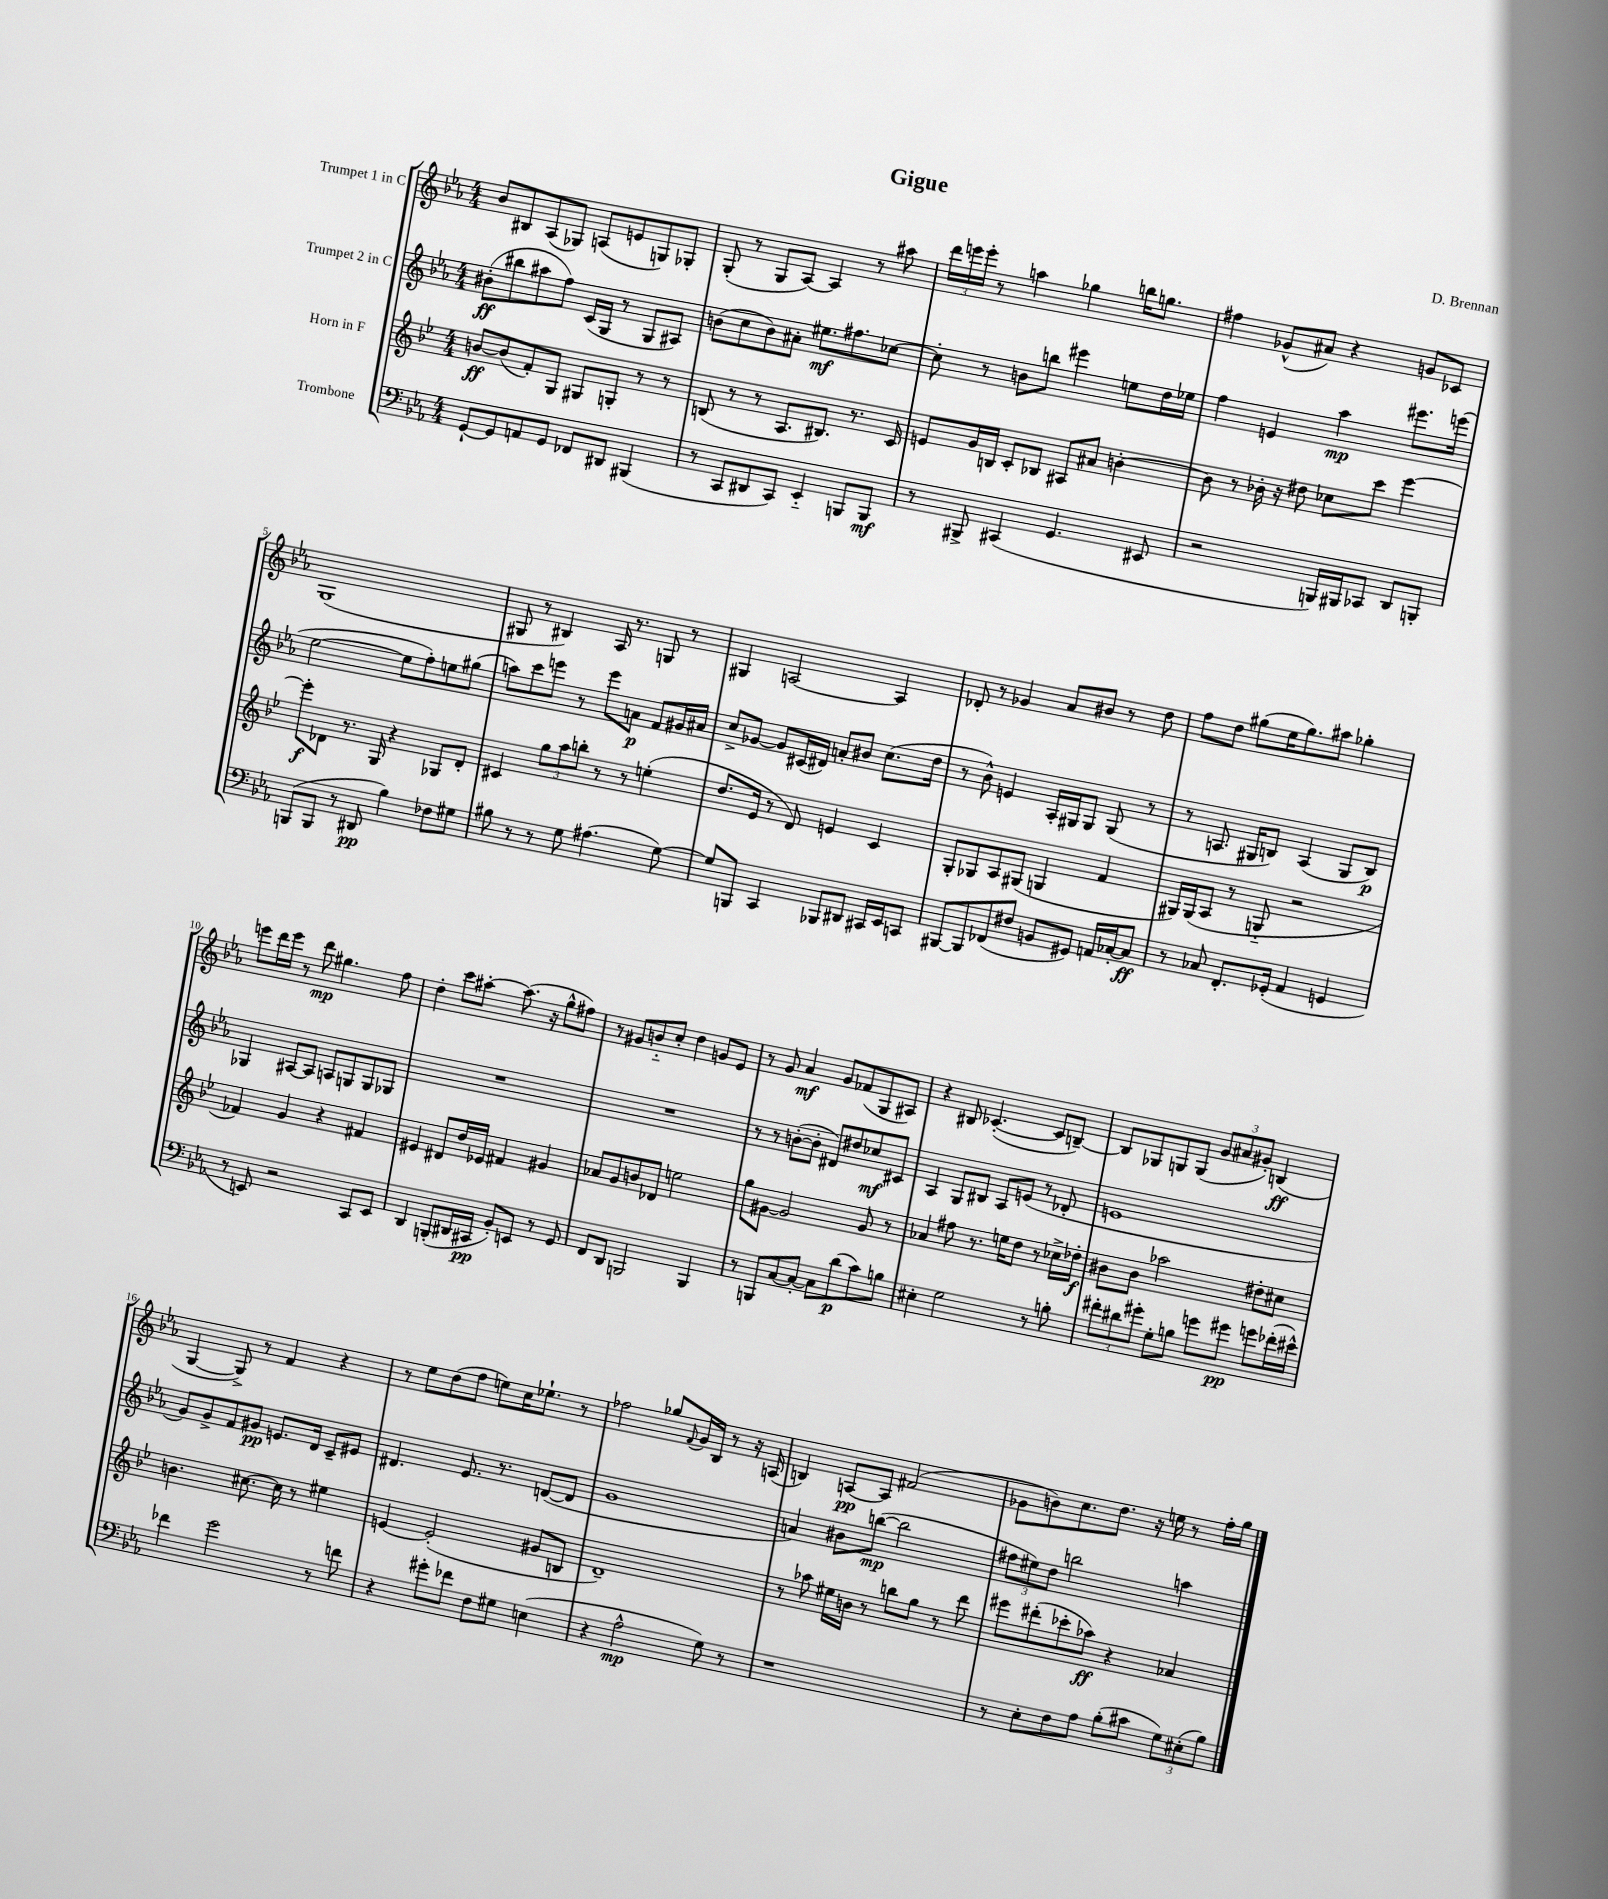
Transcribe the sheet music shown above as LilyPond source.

\header { title = "Gigue" composer = "D. Brennan" }
<<
\new StaffGroup <<
\new Staff = "s0" \with { instrumentName = "Trumpet 1 in C" } {
    \clef treble \key ees \major \numericTimeSignature \time 4/4
    bes'8 bis8 aes8( ges8) a8( e'8 g8) ges8-. |
    g8-.( r8 g8 aes8~) aes4 r8 ais''8 |
    \tuplet 3/2 { d'''16 e'''16 e'''16-. } r8 a''4 ges''4 b''16 g''8. |
    fis''4 ges'8-^( ais'8) r4 g'8 ces'8 |
    g1( |
    gis8 r8 bis4) aes16 r8. g8 r8 |
    gis4 a2~ a4 |
    des'8-. r8 ges'4 aes'8 bis'8 r8 d''8 |
    f''8 d''8 gis''8( ees''16 gis''8.) ais''8 ges''4-. |
    e'''8 d'''16 e'''16 r8 d'''8\mp gis''4. f''8 |
    d''4-. c'''8 ais''8~-. ais''8.( r16 g''8-^ fis''8) |
    r8 gis'8 b'8-_ c''8-. d''4 g'8 ees'8 |
    r8 g'8 aes'4\mf g'8 fes'8( g8 ais8) |
    r4 bis8 ces'4.~-.( ces'8 b8~--) |
    b8 ges8 g8 g8( \tuplet 3/2 { g'8 ais'8 gis'8-.) } b4\ff( |
    g4~ g8->) r8 f'4 r4 |
    r8 ees''8 d''8( f''8 e''8) c''16 ees''8.-! r8 |
    fes''2 ges''8 \appoggiatura { f'8 } g'16 bes16 r8 r16 a16( |
    b4) a8~\pp a8 fis'2( |
    ges'8 b'8) c''8. d''8. r16 e''16 r8 f''16-. g''16 \bar "|." |
}
\new Staff = "s1" \with { instrumentName = "Trumpet 2 in C" } {
    \clef treble \key ees \major \numericTimeSignature \time 4/4
    bis'8-.\ff( bis''8 ais''8 f''8) c'16( g16 r8 g8 ais8) |
    b'8( c''8 b'8) ais'8-. eis''8.\mf fis''8. ces''8~ |
    ces''8-. r8 b'8 b''8 eis'''4 e''8 d''16 ees''16 |
    f''4 e'4 aes''4\mp eis'''8. e'''16( |
    ees''2~ ees''8 f''8-.) e''8 gis''8( |
    a''8) c'''8 e'''8 r8 e'''8 a'8\p f'8 gis'16 ais'16 |
    c''8-> ges'8~ ges'8 cis'16( dis'16) a'8-. bis'8 c''8.( d''16 |
    r8 bes'8-^) e'4 aes16-. gis16 gis8 gis8( r8 |
    r8 a8. gis16 b8) a4( gis8 b8\p) |
    ges4 ais8~ ais8 a8 g8 g8 ges8 |
    R1 |
    R1 |
    r8 r8 b'8~-.( b'8-. dis'8) dis''8 ces''8\mf cis'8 |
    aes4 g8 bis8 aes8 e'8( r8 des'8-. |
    e'1 |
    g'8) g'8-> f'8 gis'8\pp e'8. d'16 c'8-- eis'8 |
    dis'4. ees'8. r8. d'8~( d'8 |
    g'1 |
    a'4) bis'8 b''8~\mp( b''2 |
    \tuplet 3/2 { fis''8 eis''8) d''8 } b''2 a''4 \bar "|." |
}
\new Staff = "s2" \with { instrumentName = "Horn in F" } {
    \clef treble \key bes \major \numericTimeSignature \time 4/4
    b'8~\ff b'8( f'8-.) g8 gis8 g8-. r8 r8 |
    b8( r8 r8 a8. bis8.) r8. c'16 |
    e'8 g'16 b16 c'8-. bes8 ais8 ais'8 b'4~-. |
    b'8 r8 bes'16-. r16 dis''8 ces''8 c'''8 ees'''4~ |
    ees'''8-.\f des'8 r8. g16 r4 ges8 des'8-. |
    cis'4 \tuplet 3/2 { g''8 a''8 b''8-. } r8 r8 e''4-.( |
    d''8. ees'16 r8 d'8) e'4 c'4 |
    g8-. ges8 a8 gis8( g4 f'4 |
    gis16) gis16( a8 r8 g8-_ r2 |
    fes'4) g'4 r4 fis'4 |
    eis'4 dis'8 d''16 ees'16 fis'4 gis'4 |
    aes'8 g'8 b'8 des'8 e''2 |
    g''8 gis'8~ gis'2 gis'8 r8 |
    aes'4 fis''8 r8. e''16 d''8 r8 ces''16-> des''16-.\f |
    bis'8 bis'8 aes''2 dis''8-. cis''8 |
    b'4. cis''8.~ cis''16 r8 eis''4 |
    e'4~ e'2-.( gis'8 b8 |
    d'1--) |
    r8 aes''8 eis''16 b'16 r8 b''8 g''8 r8 d'''8 |
    eis'''8 dis'''8-.( ces'''8-. aes''8\ff) r4 aes'4 \bar "|." |
}
\new Staff = "s3" \with { instrumentName = "Trombone" } {
    \clef bass \key ees \major \numericTimeSignature \time 4/4
    g,8~-! g,8 a,8 g,8 fes,8 dis,8 bis,,4( |
    r8 c,8 dis,8 c,8) ees,4-_ b,,8 b,,8\mf |
    r8 bis,,8-> cis,4( g,4. eis,8 |
    r2 b,,16) bis,,16 ces,8 d,8 b,,8-. |
    b,,8( b,,8 r8 dis,8\pp bes4) fes8 gis8 |
    bis8 r8 r8 g8 ais4.( g8~) |
    g8 b,,8 c,4 bes,,8 dis,8 cis,16 ees,16 c,8 |
    bis,,8~ bis,,8 fes,8( fis8 b,8 gis,8) a,16 ces16~-. ces8\ff |
    r8 ces8 f,8.-. ges,16-.( aes,4 g,4 |
    r8 e,8) r2 c,8 e,8 |
    d,4 b,,8-.( dis,16 cis,16\pp bes,8-.) e,8 r8 g,8 |
    f,8 d,8 b,,2 b,,4 |
    r8 b,,8 c8~ c8~-. c8 d'8\p( c'8) b8 |
    eis4-. g2 r8 b8-. |
    \tuplet 3/2 { fis'8-. dis'8 gis'8-. } g8-. b8 g'8 gis'8\pp g'8 fes'16-.( eis'16-^) |
    fes'4 g'2 r8 f'8 |
    r4 gis'8-. fes'8 f8 gis8 e4( |
    r4 aes2-^\mp g8) r8 |
    r1 |
    r8 ees8-. f8 aes8 bes8-.( cis'8 \tuplet 3/2 { g8) eis8-.( bes8) } \bar "|." |
}
>>
>>
